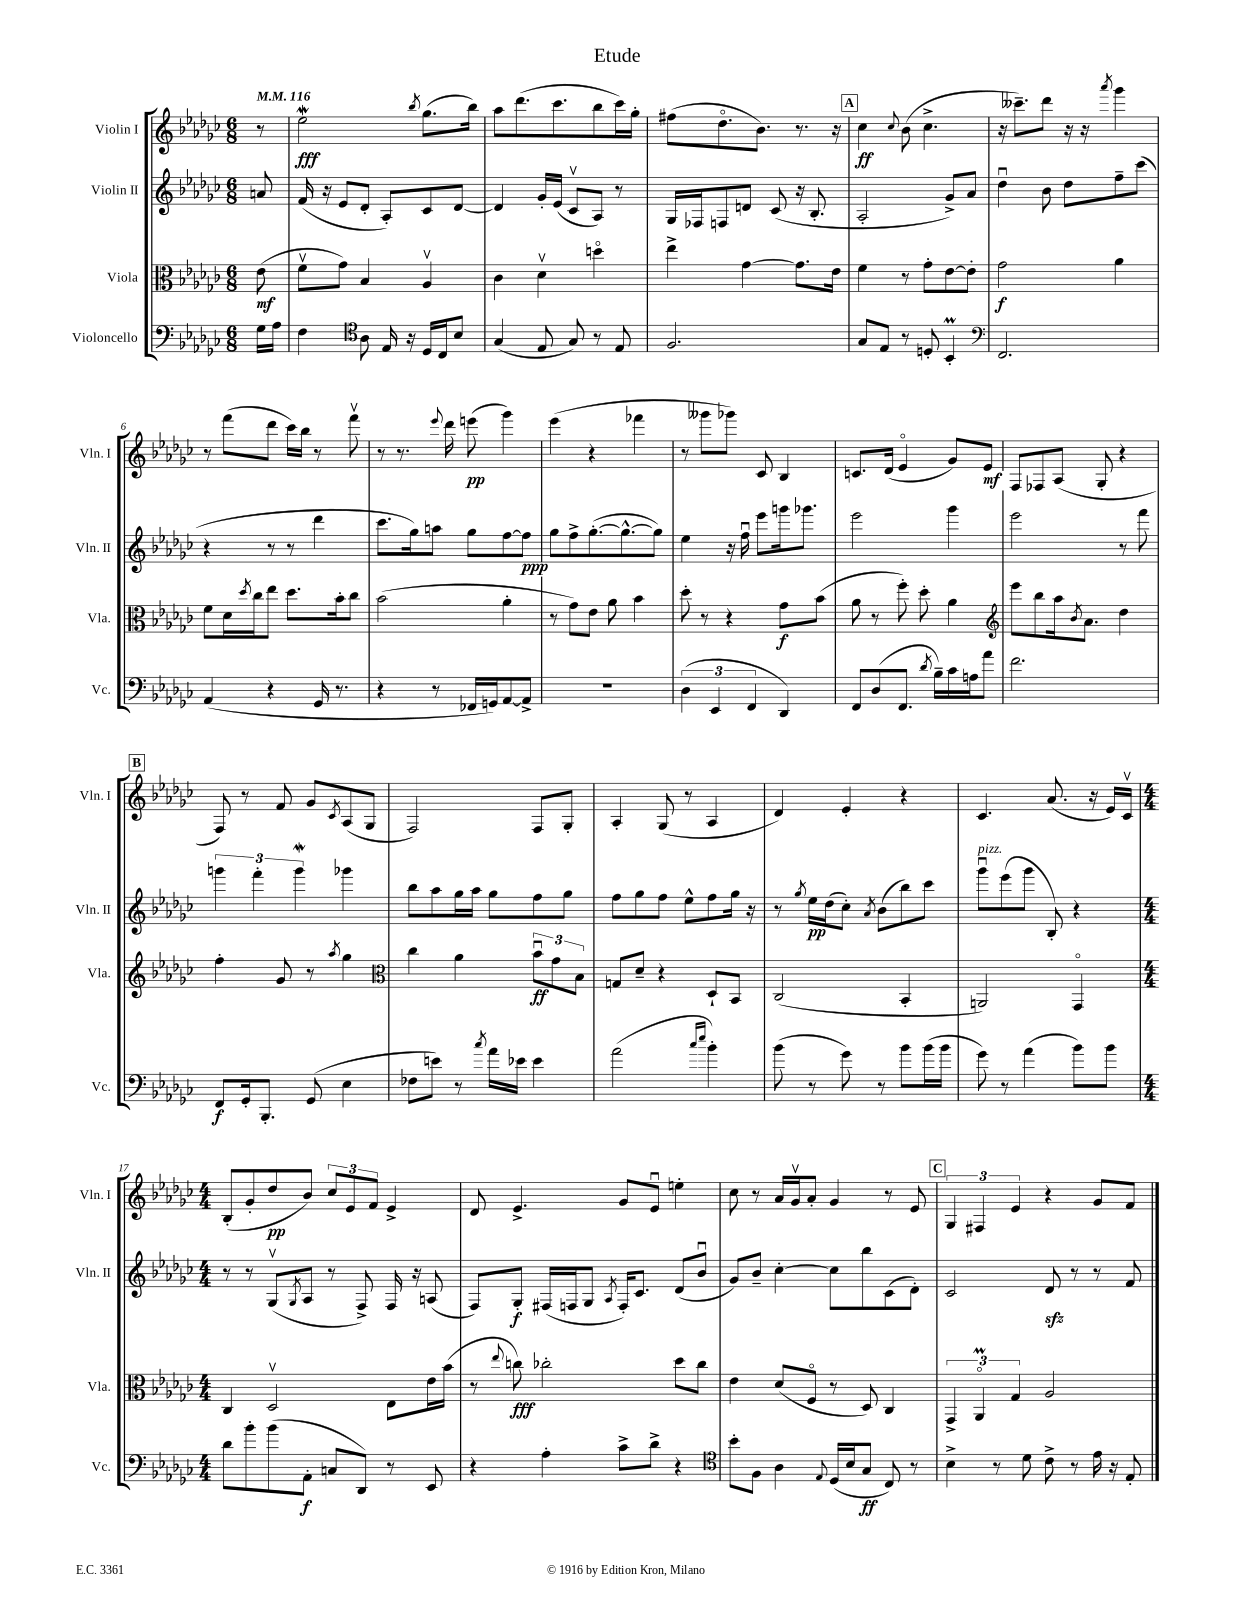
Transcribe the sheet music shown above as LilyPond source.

\header { title = "Etude" }
<<
\new StaffGroup <<
\new Staff = "s0" \with { instrumentName = "Violin I" shortInstrumentName = "Vln. I" } {
    \clef treble \key ges \major \numericTimeSignature \time 6/8 \partial 8 \tempo 4 = 116
    r8 |
    ees''2\mordent\fff \acciaccatura { bes''8 } ges''8.( bes''16) |
    aes''8 des'''8.( ces'''8. bes''8 ces'''16) ges''16-. |
    fis''8( des''8.\flageolet bes'8.) r8. r16 |
    \mark \markup { \box "A" } ces''4\ff \appoggiatura { ces''8 } bes'8( ces''4.-> |
    r16 ceses'''8.--) des'''8 r16 r16 \acciaccatura { aes'''8 } ges'''4 |
    r8 f'''8( des'''8 ces'''16) bes''16 r8 f'''8\upbow |
    r8 r8. \appoggiatura { ees'''8 } des'''16 e'''8\pp( ges'''4) |
    ees'''4( r4 fes'''4 |
    r8 geses'''8 ges'''8) ces'8 bes4 |
    c'8. des'16( ees'4\flageolet ges'8) ees'8\mf |
    f8 fes8 aes8( ges8-. r4 |
    \mark \markup { \box "B" } f8) r8 f'8 ges'8 \acciaccatura { ces'8 } aes8( ges8 |
    f2) f8 ges8-. |
    aes4-. ges8( r8 aes4 |
    des'4) ees'4-. r4 |
    ces'4. aes'8.( r16 ees'16) ces'16\upbow |
    \numericTimeSignature \time 4/4 bes8-.( ges'8-. des''8\pp bes'8) \tuplet 3/2 { ces''8 ees'8 f'8 } ees'4-> |
    des'8 ees'4.-> ges'8 ees'8\downbow e''4-. |
    ces''8 r8 aes'16 ges'16\upbow aes'8-. ges'4 r8 ees'8 |
    \mark \markup { \box "C" } \tuplet 3/2 { ges4 fis4 ees'4 } r4 ges'8 f'8 \bar "|." |
}
\new Staff = "s1" \with { instrumentName = "Violin II" shortInstrumentName = "Vln. II" } {
    \clef treble \key ges \major \numericTimeSignature \time 6/8 \partial 8
    a'8 |
    f'16( r16 ees'8 des'8-. aes8-.) ces'8 des'8~ |
    des'4 ges'16-. ees'16( ces'8\upbow aes8) r8 |
    ges16 fes16 f8 d'8 ces'8( r16 bes8.-. |
    \mark \markup { \box "A" } aes2-. ges'8->) aes'8 |
    des''4\downbow bes'8 des''8 f''8-- ces'''8( |
    r4 r8 r8 des'''4 |
    ces'''8. ges''16) a''8 ges''8 f''8~ f''8\ppp |
    ges''8 f''8-> ges''8.~-.( ges''8.~-^ ges''8) |
    ees''4 r16 f''16\downbow ees'''8 g'''16 ges'''8. |
    ees'''2 ges'''4 |
    ees'''2 r8 f'''8 |
    \mark \markup { \box "B" } \tuplet 3/2 { g'''4 f'''4-. g'''4\mordent } ges'''4 |
    bes''8 aes''8 ges''16 aes''16 ges''8 f''8 ges''8 |
    f''8 ges''8 f''8 ees''8-^ f''8 ges''16 r16 |
    r8 \acciaccatura { ges''8 } ees''16\pp des''16( ces''8-.) \acciaccatura { aes'8 } bes'8( bes''8) ces'''8 |
    ges'''8\downbow^\markup { \italic "pizz." } ees'''8( ges'''8 bes8-.) r4 |
    \numericTimeSignature \time 4/4 r8 r8 ges8\upbow( \acciaccatura { ges8 } aes8 r8 f8->) f16 r16 a8( |
    f8) ges8-.\f fis16( f16 ges8 \acciaccatura { aes8 } f16-.) ces'8. des'8( bes'8\downbow |
    ges'8) bes'8-- ces''4~-. ces''8 bes''8 ces'8( des'8-.) |
    \mark \markup { \box "C" } ces'2 des'8\sfz r8 r8 f'8 \bar "|." |
}
\new Staff = "s2" \with { instrumentName = "Viola" shortInstrumentName = "Vla." } {
    \clef alto \key ges \major \numericTimeSignature \time 6/8 \partial 8
    ees'8\mf( |
    f'8\upbow ges'8) bes4 aes4\upbow |
    ces'4 des'4\upbow d''4\flageolet |
    ees''4-> ges'4~ ges'8. ees'16 |
    \mark \markup { \box "A" } f'4 r8 ges'8-. ees'8~ ees'8-. |
    ges'2\f aes'4 |
    f'8 des'16 \acciaccatura { des''8 } ces''16 ees''8 des''8. bes'16-. ces''8 |
    bes'2( aes'4-. |
    r8 ges'8) ees'8 aes'8 bes'4 |
    des''8-. r8 r4 ges'8\f bes'8( |
    aes'8 r8 f''8-.) des''8-. aes'4 |
    \clef treble ees'''8 bes''8 aes''16 \acciaccatura { bes'8 } aes'8. des''4 |
    \mark \markup { \box "B" } f''4-. ges'8 r8 \acciaccatura { aes''8 } ges''4 |
    \clef alto ces''4 aes'4 \tuplet 3/2 { bes'8\downbow\ff ges'8 bes8 } |
    g8 des'8-- r4 des8-! bes,8 |
    ces2( bes,4-. |
    a,2) ges,4\flageolet |
    \numericTimeSignature \time 4/4 ces4 des2\upbow ees8 ees'16 bes'16( |
    r8 \appoggiatura { ees''8 } c''8\fff) ces''2-. des''8 ces''8 |
    ees'4 des'8( f8\flageolet r8 des8) ces4 |
    \mark \markup { \box "C" } \tuplet 3/2 { ges,4-> aes,4\flageolet\prall ges4 } aes2 \bar "|." |
}
\new Staff = "s3" \with { instrumentName = "Violoncello" shortInstrumentName = "Vc." } {
    \clef bass \key ges \major \numericTimeSignature \time 6/8 \partial 8
    ges16 aes16 |
    f4 \clef tenor aes8 ees16 r16 des16 ces16 bes8 |
    ges4( ees8 ges8) r8 ees8 |
    f2. |
    \mark \markup { \box "A" } ges8 ees8 r8 d8-. bes,4-.\prall |
    \clef bass f,2. |
    aes,4( r4 ges,16 r8. |
    r4 r8 fes,16 g,16) aes,8~ aes,8-> |
    R2. |
    \tuplet 3/2 { des4( ees,4 f,4 } des,4) |
    f,8 des8( f,8. \acciaccatura { des'8 } bes16--) ces'16 a16 aes'8 |
    f'2. |
    \mark \markup { \box "B" } f,8\f ges,16-. bes,,8.-. ges,8( ees4 |
    fes8 e'8) r8 \acciaccatura { ces''8 } aes'16 ees'16 ees'4 |
    aes'2( \grace { ces''16 ees''16 } bes'4-.) |
    bes'8( r8 ges'8) r8 bes'8 bes'16( bes'16 |
    ges'8) r8 aes'4( bes'8) bes'8 |
    \numericTimeSignature \time 4/4 des'8 bes'8-. bes'8( aes,8-.\f c8 des,8) r8 ees,8 |
    r4 aes4-. ces'8-> des'8-> r4 |
    \clef tenor bes'8-. f8 aes4 \appoggiatura { ees8 } des16( bes16 ges8\ff ces8) r8 |
    \mark \markup { \box "C" } bes4-> r8 des'8 ces'8-> r8 ees'16 r16 ees8-. \bar "|." |
}
>>
>>
